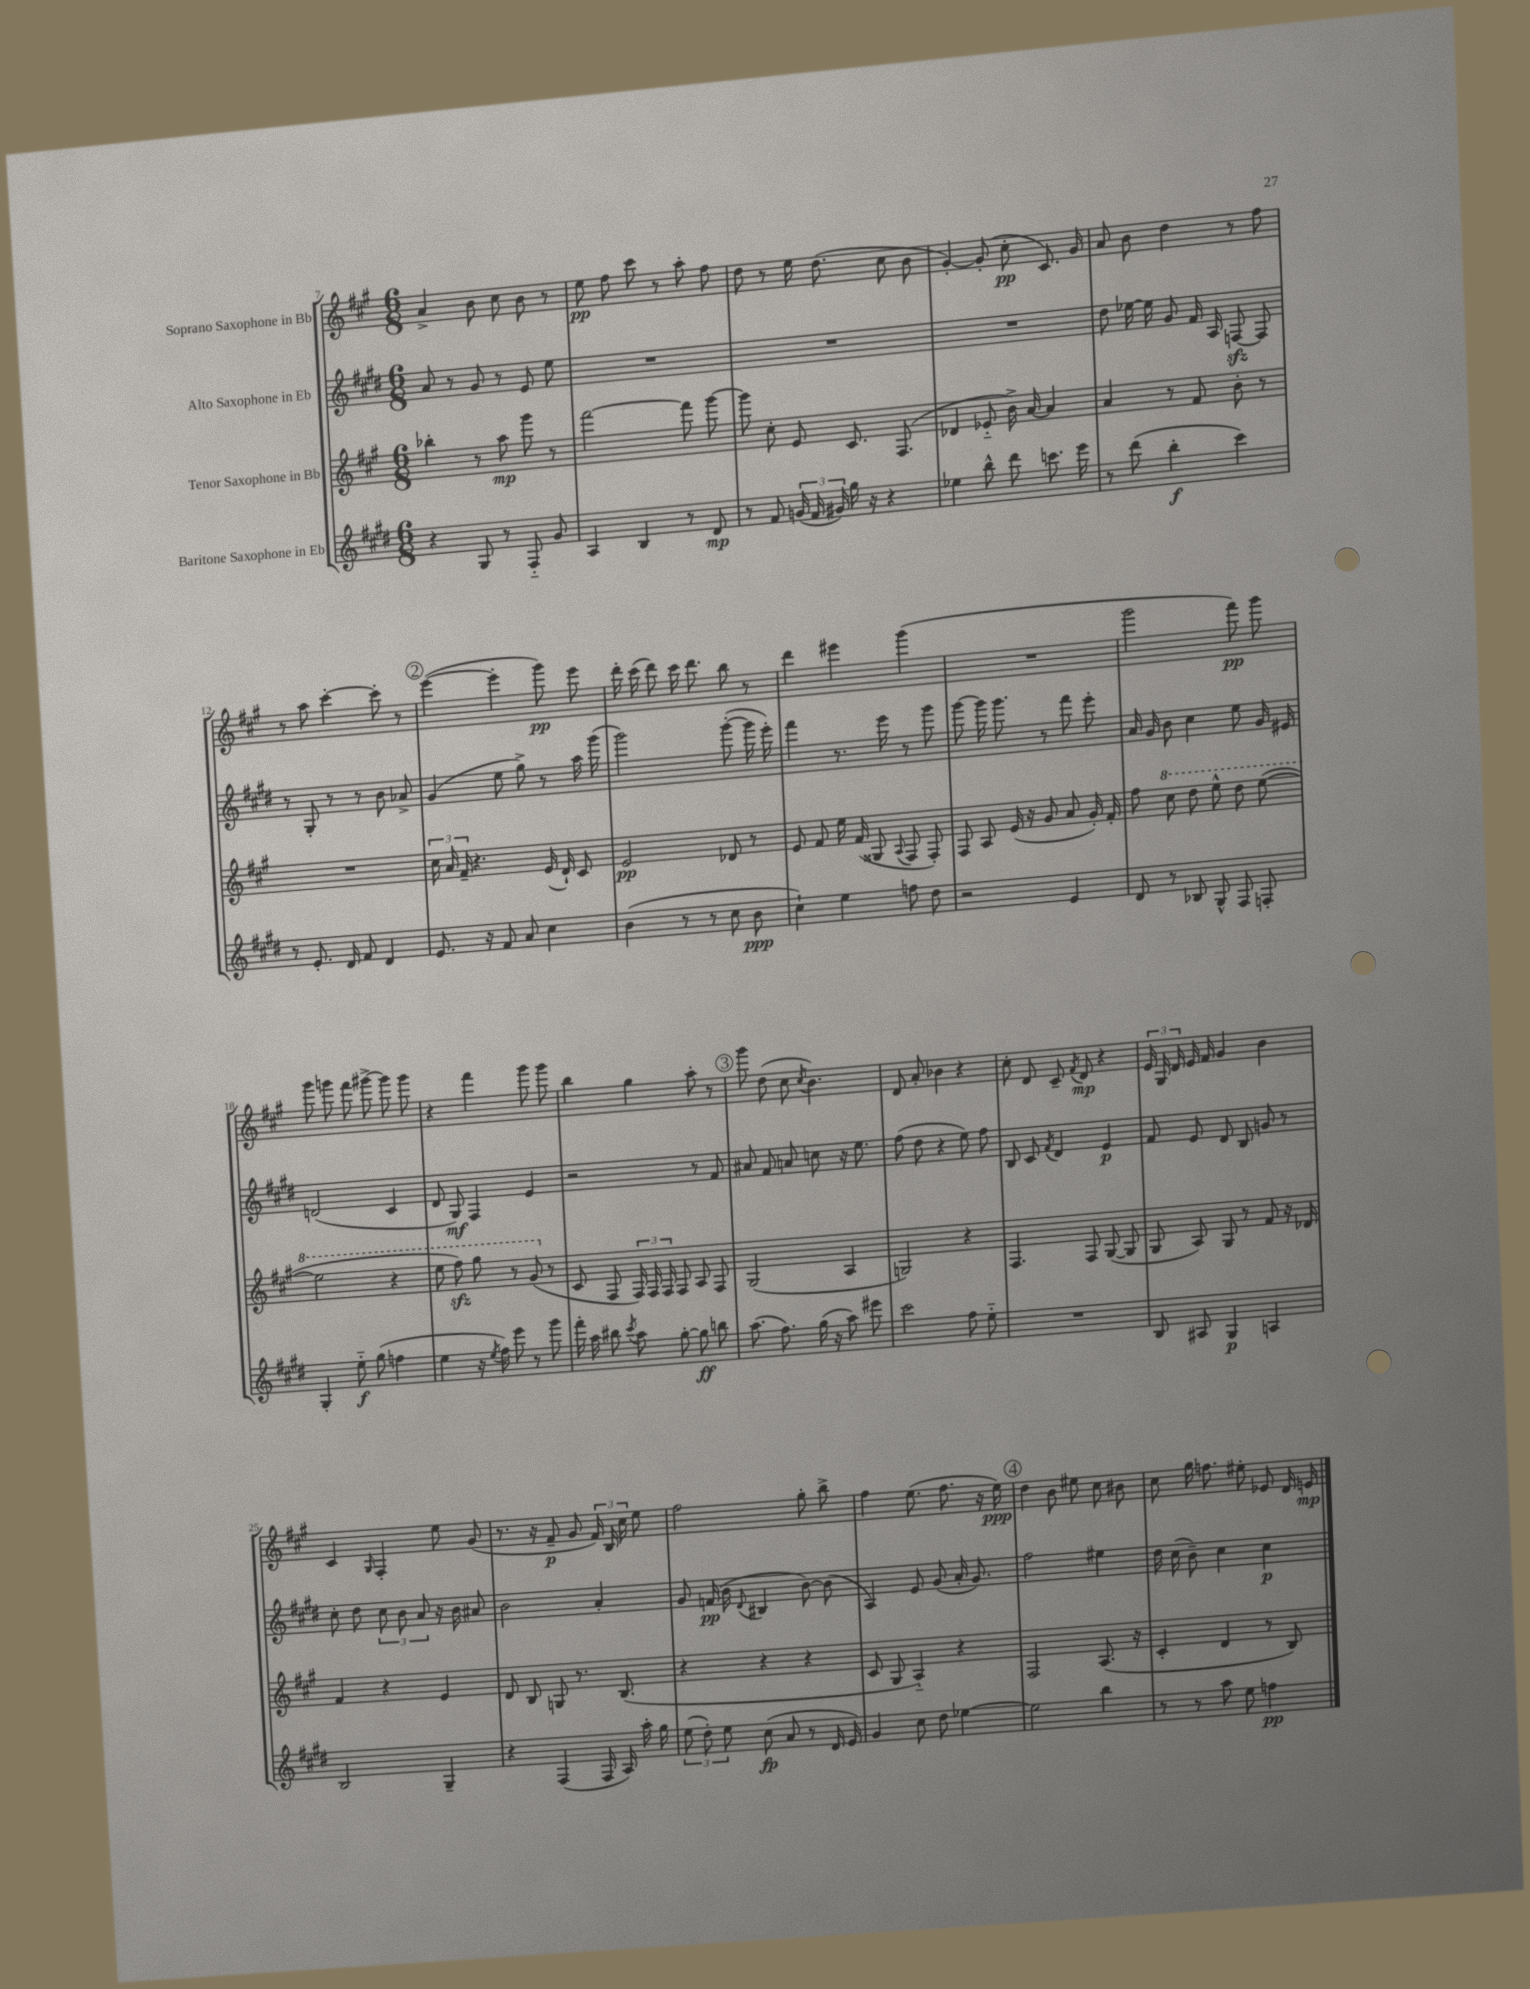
<<
\new StaffGroup <<
\new Staff = "s0" \with { instrumentName = "Soprano Saxophone in Bb" } {
    \clef treble \key a \major \numericTimeSignature \time 6/8
    \autoBeamOff a'4-> b'8 cis''8 b'8 r8 |
    e''8\pp fis''8 cis'''8 r8 a''8-. fis''8 |
    d''8 r8 e''16 d''8.( cis''8 b'8 |
    gis'4~-.) gis'8-.( cis''8-.\pp cis'8.) gis'16 |
    a'8 b'8 d''4 r8 fis''8 |
    r8 a''8 cis'''4~-. cis'''8-. r8 |
    \mark \markup { \circle "2" } e'''4~( e'''4-. gis'''8\pp) e'''8 |
    d'''16-. cis'''16( d'''8) cis'''16 d'''8. b''8 r8 |
    d'''4 eis'''4 gis'''4( |
    R2. |
    gis'''2 fis'''8\pp) gis'''8 |
    gis'''8 g'''8 fis'''8 gis'''8~-> gis'''8 gis'''8 |
    r4 fis'''4 gis'''8 gis'''8 |
    b''4 gis''4 a''8-. r8 |
    \mark \markup { \circle "3" } gis'''8 d''8( cis''8 \acciaccatura { cis''8 } b'4.) |
    d'8 a'8-. bes'4 r4 |
    cis''8-. d'8 cis'8-- \acciaccatura { fis'8 } d'8\mp r4 |
    \tuplet 3/2 { e'16 gis16 d'16 } e'16 fis'16 gis'4 b'4 |
    cis'4 \grace { gis16 } fis4-. e''8 gis'8( |
    r8. r16 fis'8--\p gis'8 \tuplet 3/2 { fis'16) b16 cis''16 } e''8 |
    fis''2 gis''8-. b''8-> |
    fis''4 e''8.( fis''8. r16 e''16\ppp) |
    \mark \markup { \circle "4" } d''4 b'8 eis''8 cis''8 bis'8 |
    cis''8 gis''16 f''8. eis''8-. ees'8 d'16 e'16\mp \bar "|." |
}
\new Staff = "s1" \with { instrumentName = "Alto Saxophone in Eb" } {
    \clef treble \key e \major \numericTimeSignature \time 6/8
    \autoBeamOff a'8 r8 gis'8 r8 e'8 e''8 |
    R2. |
    R2. |
    R2. |
    dis''8 ees''16~ ees''16 gis'8 fis'16 a16 f8~\sfz f8 |
    r8 gis8-. r8 r8 b'8 aes'8-> |
    \mark \markup { \circle "2" } gis'4( e''8 gis''8->) r8 a''16 gis'''16( |
    gis'''2) gis'''8~-.( gis'''16 e'''16-.) |
    fis'''4 r8. e'''16 r8 gis'''8 |
    gis'''8~ gis'''16 gis'''8. r8 fis'''8 e'''8-. |
    a'16 gis'16 b'8 cis''4 e''8 gis'16 eis'16 |
    d'2( cis'4 |
    dis'8 gis8\mf) fis4 e'4 |
    r2 r8 fis'8 |
    \mark \markup { \circle "3" } ais'8 fis'8 a'8 c''8 r16 e''8. |
    fis''8( dis''8 r4 e''8) fis''8 |
    b8 cis'8 \acciaccatura { fis'8 } dis'4 e'4\p |
    fis'8 e'8 dis'8 b8 g'8 r8 |
    cis''8-. dis''8 \tuplet 3/2 { cis''8 b'8 a'8 } r16 b'16 ais'8 |
    b'2 a'4-. |
    gis'8 f'16\pp( b'16 \appoggiatura { dis'8 } bis4 b'8~) b'8( |
    a4) e'8 gis'8( a'16-. gis'8.) |
    \mark \markup { \circle "4" } fis''2 eis''4 |
    dis''16 cis''16( b'8--) cis''4 cis''4\p \bar "|." |
}
\new Staff = "s2" \with { instrumentName = "Tenor Saxophone in Bb" } {
    \clef treble \key a \major \numericTimeSignature \time 6/8
    \autoBeamOff bes''4-. r8 a''8\mp gis'''8 r8 |
    fis'''2~ fis'''8 gis'''8~ |
    gis'''8 cis''8-. e'8 cis'8. fis8.( |
    des'4 ees'8-_ b'16->) a'16~ a'4 |
    a'4 r8 fis'8 b'8-. r8 |
    R2. |
    \mark \markup { \circle "2" } \tuplet 3/2 { cis''16 a'16 fis'16-- } r4. e'16( d'16-!) cis'8 |
    e'2\pp des'8 r8 |
    e'8 fis'8 e''16 fis'16( gisis8 \appoggiatura { a8 } fis8 fis8-.) |
    fis8 a8 e'16( r16 gis'8 a'8 gis'16-.) fis'16-. |
    fis''8 \ottava #1 cis'''8 d'''8 e'''8-^ d'''8 e'''8~( |
    e'''2 r4 |
    e'''8 fis'''8\sfz) gis'''8 r8 gis''8( \ottava #0 r8 |
    cis'8 fis8 \tuplet 3/2 { fis16) fis16 fis16 } fis8 a8 fis8 |
    \mark \markup { \circle "3" } gis2( a4 |
    g2) r4 |
    fis4. fis8 gis8~( gis8 |
    gis8 a8) gis8 r8 fis'8 r16 des'16 |
    fis'4 r4 e'4 |
    d'8 b8 g8 r8. b8.( |
    r4 r4 r4 |
    cis'8 gis8 a4-_) r4 |
    \mark \markup { \circle "4" } fis2 a8.( r16 |
    cis'4-. d'4 r8 b8) \bar "|." |
}
\new Staff = "s3" \with { instrumentName = "Baritone Saxophone in Eb" } {
    \clef treble \key e \major \numericTimeSignature \time 6/8
    \autoBeamOff r4 gis8 r8 fis8-_ gis'8 |
    a4 b4 r8 dis'8\mp |
    r8 fis'8 \tuplet 3/2 { g'16( fis'16 gis'16) } gis''16 r16 r4 |
    ees''4 b''8-^ dis'''8 c'''8. e'''16 |
    r8 dis'''8( b''4-.\f cis'''4) |
    r8 e'8.-. dis'16 fis'8 dis'4 |
    \mark \markup { \circle "2" } e'8. r16 fis'8 a'8 cis''4 |
    b'4( r8 r8 cis''8 b'8\ppp |
    cis''4-!) e''4 f''8 dis''8 |
    r2 e'4 |
    dis'8 r8 bes8 gis8-^ fis8 f8-. |
    gis4-. e''8-_\f gis''8( f''4 |
    e''4 r16 \acciaccatura { e''8 } fis''16) e'''8 r8 gis'''8 |
    fis'''16-. a''16 bis''8 \acciaccatura { cis'''8 } a''8 gis''8~-. gis''8\ff b''8 |
    \mark \markup { \circle "3" } a''8.( fis''8.) gis''16( r16 a''8) eis'''8 |
    cis'''2 fis''8 e''8-_ |
    R2. |
    b8 ais8 gis4\p a4 |
    b2 gis4-- |
    r4 fis4( fis16 a16) a''16-. gis''16 |
    \tuplet 3/2 { e''8( dis''8-.) e''8 } cis''8\fp( a'8 r8 dis'16 e'16) |
    gis'4 cis''8 dis''8 ees''4~ |
    \mark \markup { \circle "4" } ees''2 b''4 |
    r8 r8 a''8 e''8 f''4\pp \bar "|." |
}
>>
>>
\layout { \context { \Score currentBarNumber = #7 } }
